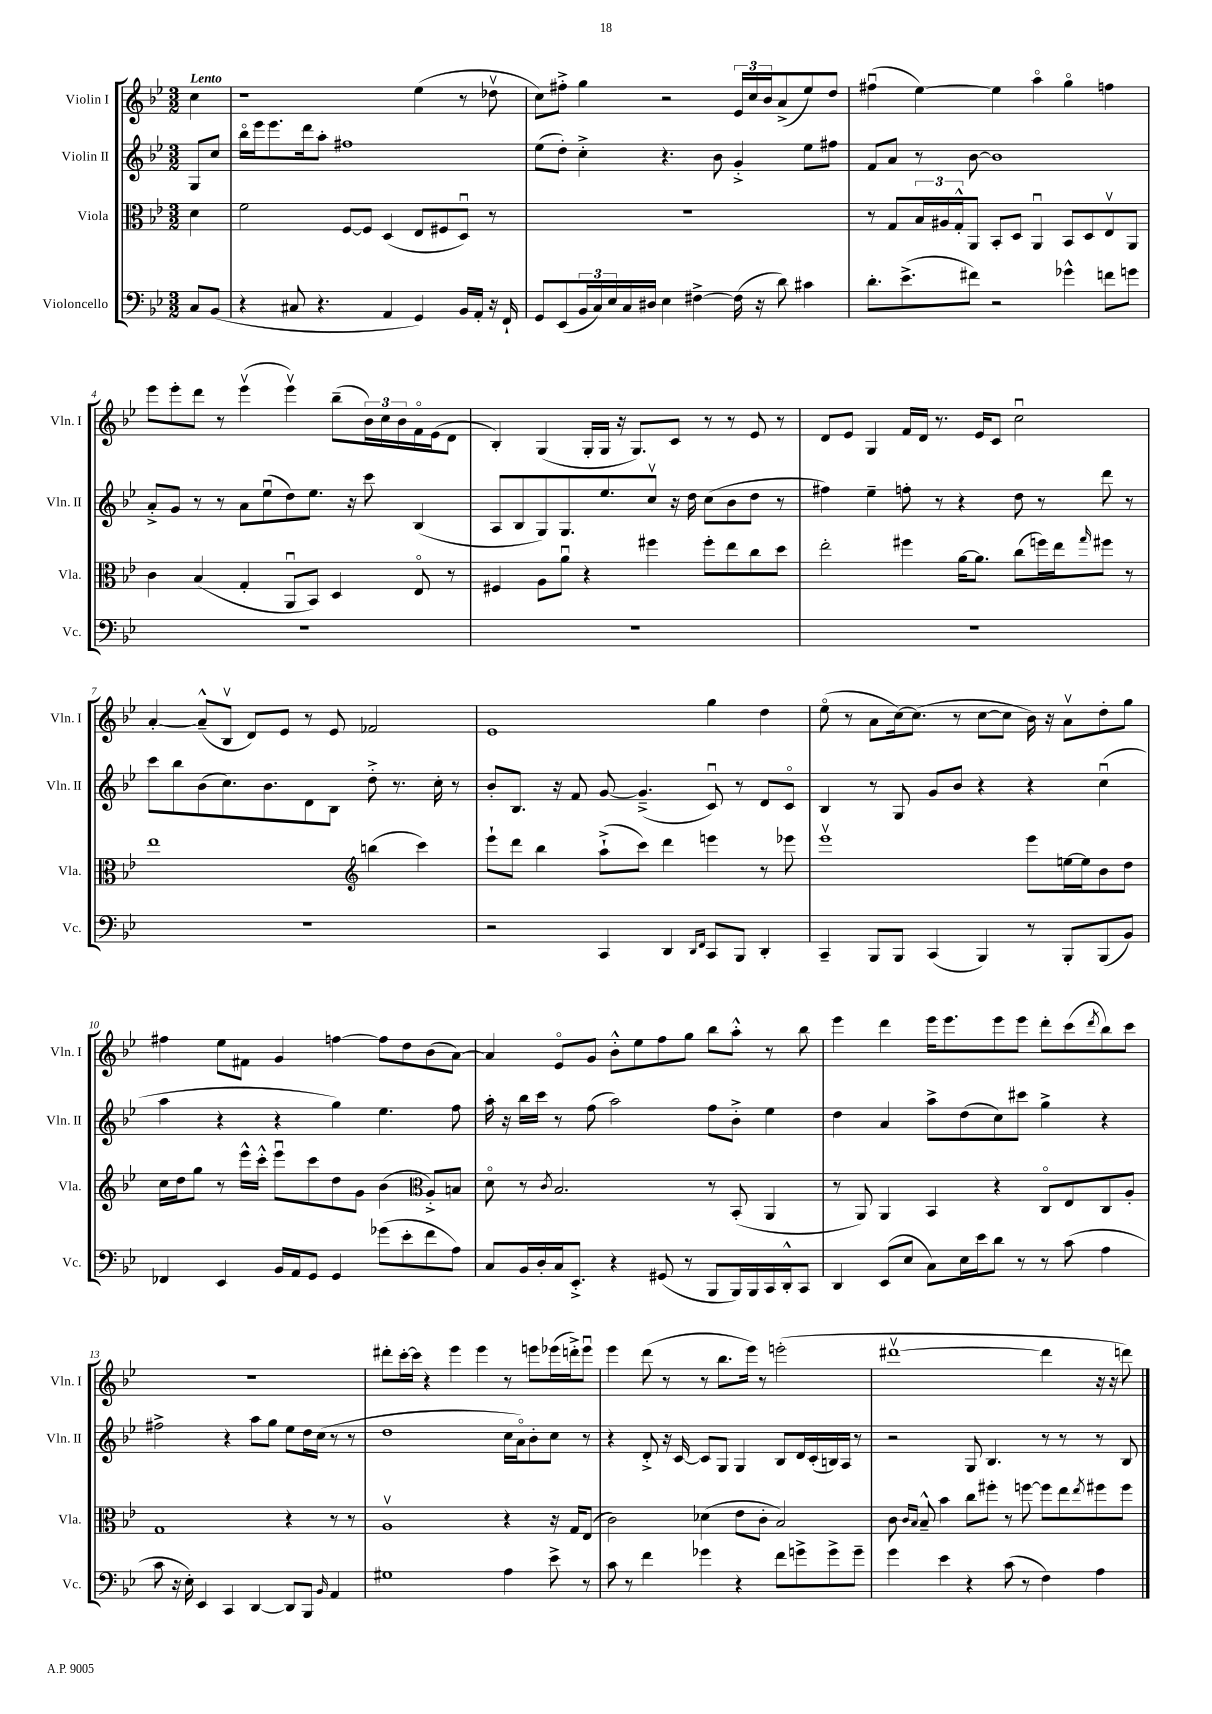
<<
\new StaffGroup <<
\new Staff = "s0" \with { instrumentName = "Violin I" shortInstrumentName = "Vln. I" } {
    \clef treble \key bes \major \numericTimeSignature \time 3/2 \partial 4 \tempo "Lento"
    c''4 |
    r1 ees''4( r8 des''8\upbow |
    c''8) fis''8-.-> g''4 r2 \tuplet 3/2 { ees'16 c''16 bes'16 } a'8->( ees''8) d''8 |
    fis''4\downbow( ees''4~) ees''4 a''4\flageolet g''4\flageolet f''4 |
    ees'''8 ees'''8-. d'''8 r8 ees'''4\upbow( ees'''4\upbow) bes''8--( \tuplet 3/2 { bes'16) c''16 bes'16 } f'16\flageolet ees'16( d'8 |
    bes4-.) g4( g16-. g16 r16 g8.) c'8 r8 r8 ees'8 r8 |
    d'8 ees'8 g4 f'16 d'16 r8. ees'16 c'8 c''2\downbow |
    a'4~-. a'8---^( bes8\upbow d'8) ees'8 r8 ees'8 fes'2 |
    ees'1 g''4 d''4 |
    ees''8\flageolet( r8 a'8 c''16~) c''8.( r8 c''8~ c''8 bes'16) r16 a'8\upbow d''8-. g''8 |
    fis''4 ees''8 fis'8 g'4 f''4~ f''8 d''8 bes'8( a'8~) |
    a'4 ees'8\flageolet g'8 bes'8-.-^ ees''8 f''8 g''8 bes''8 a''8-.-^ r8 bes''8 |
    ees'''4 d'''4 ees'''16 ees'''8. ees'''8 ees'''8 d'''8-. c'''8( \acciaccatura { d'''8 } bes''8) c'''8 |
    R1. |
    dis'''8-. c'''16~-. c'''16 r4 ees'''4 ees'''4 r8 e'''8 ees'''16( d'''16-.->) ees'''8\downbow |
    ees'''4 d'''8( r8 r8 bes''8. ees'''16) r8 e'''2-.( |
    dis'''1~\upbow dis'''4 r16 r16 d'''8) \bar "|." |
}
\new Staff = "s1" \with { instrumentName = "Violin II" shortInstrumentName = "Vln. II" } {
    \clef treble \key bes \major \numericTimeSignature \time 3/2 \partial 4
    g8 c''8 |
    bes''16\flageolet ees'''16 ees'''8. d'''16 a''8-. fis''1 |
    ees''8( d''8-.) c''4-.-> r4. bes'8 g'4-.-> ees''8 fis''8 |
    f'8 a'8 r8 bes'8~ bes'1 |
    a'8-.-> g'8 r8 r8 a'8 ees''8\downbow( d''8) ees''8. r16 c'''8 bes4( |
    a8 bes8 g8) g8. ees''8. c''8\upbow r16 d''16 c''8( bes'8 d''8 r8 |
    fis''4) ees''4-- f''8-. r8 r4 d''8 r8 d'''8 r8 |
    c'''8 bes''8 bes'8( c''8.) bes'8. d'8 bes8 d''8-.-> r8. c''16-. r8 |
    bes'8-. bes8. r16 f'8 g'8~ g'4.--->( c'8\downbow) r8 d'8 c'8\flageolet |
    bes4 r8 g8 g'8 bes'8 r4 r4 c''4\downbow( |
    a''4 r4 r4 g''4) ees''4. f''8 |
    a''16-. r16 bes''16 c'''16 r8 f''8( a''2) f''8 bes'8-.-> ees''4 |
    d''4 a'4 a''8-> d''8( c''8) cis'''8 g''4-> r4 |
    fis''2-> r4 a''8 g''8 ees''8 d''16 c''16( r8 r8 |
    d''1 c''16 a'16\flageolet) bes'8-. c''8 r8 |
    r4 d'8-.-> r16 c'16~ c'8 g8 g4 bes8 d'16 c'16-.( b16) a16 r8 |
    r2 g8 bes4. r8 r8 r8 bes8 \bar "|." |
}
\new Staff = "s2" \with { instrumentName = "Viola" shortInstrumentName = "Vla." } {
    \clef alto \key bes \major \numericTimeSignature \time 3/2 \partial 4
    d'4 |
    f'2 f8~ f8 d4( ees8 fis8 d8\downbow) r8 |
    R1. |
    r8 g8 \tuplet 3/2 { bes16 ais16 g16-.-^ } a,8 bes,8-. d8 a,4\downbow bes,8 d8 ees8\upbow a,8 |
    c'4 bes4( g4-. a,8\downbow bes,8) d4 ees8\flageolet r8 |
    fis4 a8 a'8\downbow r4 fis''4 fis''8-. ees''8 c''8 d''8 |
    ees''2-. fis''4 a'16~ a'8. c''8( f''16) ees''16 \grace { g''16 } fis''8 r8 |
    ees''1 \clef treble b''4( c'''4) |
    ees'''8-! d'''8 bes''4 a''8-!->( c'''8) d'''4 e'''4 r8 ees'''8 |
    ees'''1\upbow ees'''8 e''16~ e''16 bes'8 d''8 |
    c''16 d''16 g''8 r8 ees'''16-^ c'''16-.-^ ees'''8\downbow c'''8 d''8 g'8 bes'4( \clef alto a8-.->) b8 |
    d'8\flageolet r8 \acciaccatura { c'8 } bes2. r8 bes,8-.( a,4 |
    r8 a,8) a,4 bes,4 r4 c8\flageolet ees8 c8 a8-. |
    g1 r4 r8 r8 |
    a1\upbow r4 r16 g16 ees8( |
    c'2) des'4( ees'8 c'8-. bes2) |
    c'8 \grace { c'16 bes16 } bes8---^ bes'4 c''8 fis''8-. r8 f''8~ f''8 ees''8 \acciaccatura { ees''8 } fis''8 fis''8 \bar "|." |
}
\new Staff = "s3" \with { instrumentName = "Violoncello" shortInstrumentName = "Vc." } {
    \clef bass \key bes \major \numericTimeSignature \time 3/2 \partial 4
    c8 bes,8( |
    r4 cis8 r4. a,4 g,4) bes,16 a,16-. r16 f,16-! |
    g,8 ees,8( \tuplet 3/2 { bes,16 c16) ees16 } c16 dis16 ees4 fis4~-> fis16( r16 d'8) cis'4 |
    d'8.-. ees'8.->( fis'8) r2 ges'4-^ f'8 g'8 |
    R1. |
    R1. |
    R1. |
    R1. |
    r2 c,4 d,4 \grace { d,16 f,16 } c,8 bes,,8 d,4-. |
    c,4-- bes,,8 bes,,8 c,4( bes,,4) r8 bes,,8-. bes,,8( bes,8) |
    fes,4 ees,4 bes,16 a,16 g,8 g,4 ges'8( ees'8-. f'8 a8) |
    c8 bes,16 d16-. c16 ees,8.-.-> r4 gis,8( r8 bes,,8 bes,,16) bes,,16 c,16 d,16-.-^ c,8 |
    d,4 ees,8( ees8 c8) ees16 ees'16 d'8 r8 r8 c'8( a4 |
    c'8 r16 ees16-.) ees,4 c,4 d,4~ d,8 bes,,8 \grace { bes,16 } a,4 |
    gis1 a4 ees'8-> r8 |
    c'8 r8 f'4 ges'4 r4 f'8 g'8-> g'8-> g'8-- |
    g'4 ees'4 r4 c'8( r8 f4) a4 \bar "|." |
}
>>
>>
